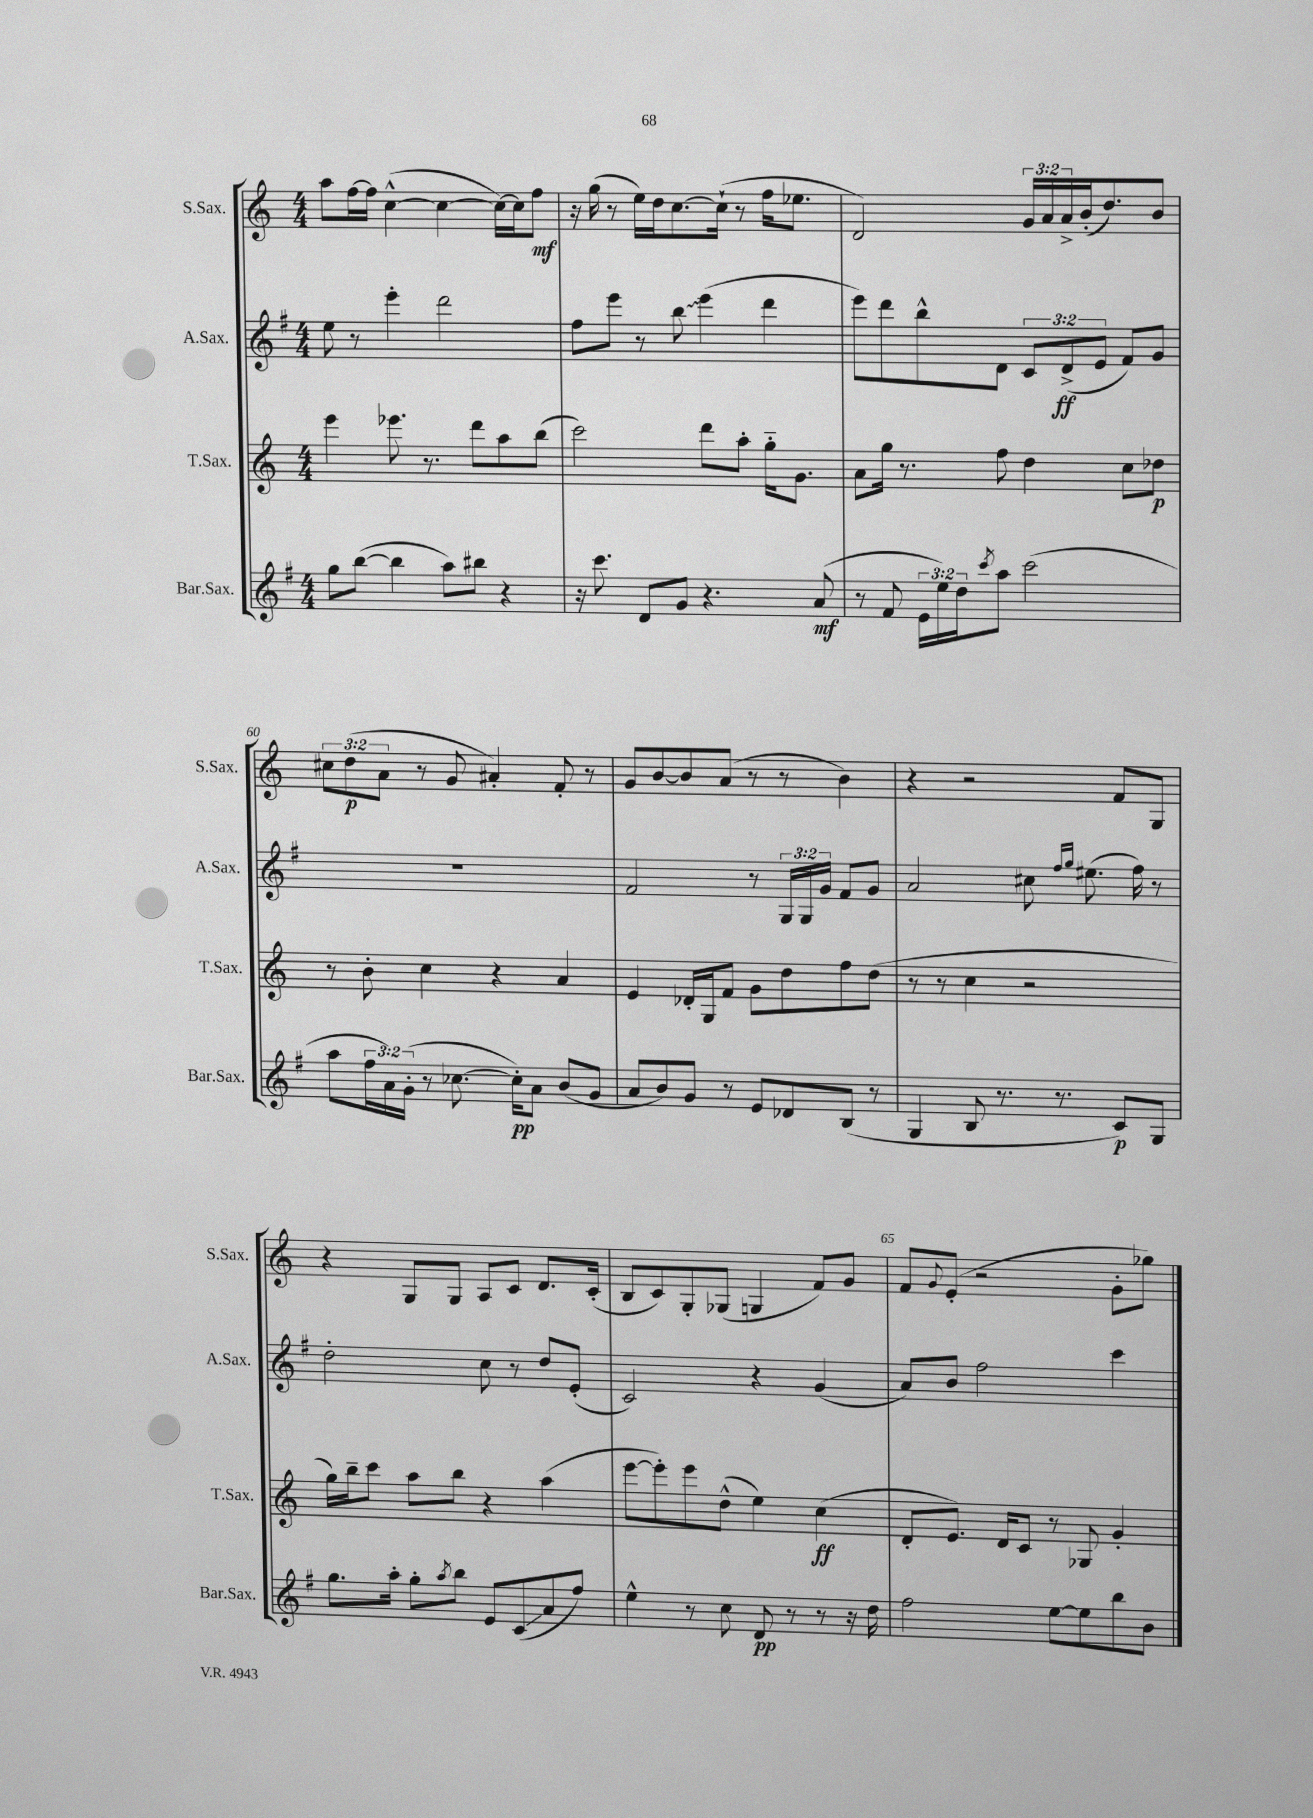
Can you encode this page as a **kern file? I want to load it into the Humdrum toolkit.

**kern	**kern	**kern	**kern
*staff4	*staff3	*staff2	*staff1
*clefG2	*clefG2	*clefG2	*clefG2
*k[f#]	*k[]	*k[f#]	*k[]
*M4/4	*M4/4	*M4/4	*M4/4
8gg	4eee	8ee	8aa
([8bb	.	8r	[16ff
.	.	.	16ff]
4bb]	8.eee-	4eee'	([4cc^^
.	8.r	.	.
8aa)	.	2ddd	4cc_
8bb#	8ddd	.	.
4r	8aa	.	16cc_)
.	.	.	16cc]
.	(8bb	.	8ff
=	=	=	=
16r	2ccc)	8ff#	16r
8.ccc	.	.	(16gg
.	.	8eee	8r
8d	.	8r	16ee)
.	.	.	16dd
8g	.	8bb	[8.cc
4.r	8ddd	(4eee	.
.	.	.	(16cc`]
.	8aa'	.	8r
.	16gg'~	4ddd	16ff
.	8.g	.	8.ee-
(8a	.	.	.
=	=	=	=
8r	8a	8eee)	2d)
8f#	16gg	8ddd	.
.	8.r	.	.
24e	.	8bb^^	.
24ee)	.	.	.
24dd	.	.	.
8qccc	.	.	.
8aa	8ff	8d	.
(2ccc	4dd	12c	24g
.	.	.	24a
.	.	(12d^	24a^
.	.	.	(16b'
.	.	12e	.
.	.	.	8.dd)
.	8cc	8f#)	.
.	8dd-	8g	8b
=	=	=	=
8aa	8r	1r	12cc#
.	.	.	(12dd
24ff#	8b'	.	.
24a)	.	.	12a
(24g'	.	.	.
8r	4cc	.	8r
[8.cc-	.	.	8g
.	4r	.	4a#')
16cc-'])	.	.	.
8a	.	.	.
(8b	4a	.	8f'
8g	.	.	8r
=	=	=	=
8a	4e	2f#	8g
8b)	.	.	[8b
8g	16d-'	.	8b]
.	16G	.	.
8r	8f	.	(8a
8e	8g	8r	8r
8d-	8dd	24G	8r
.	.	24G	.
.	.	24g	.
(8B	8ff	8f#	4b)
8r	(8dd	8g	.
=	=	=	=
4G	8r	2a	4r
.	8r	.	.
8B	4cc	.	2r
8.r	.	.	.
.	2r	8cc#	.
8.r	.	.	.
.	.	16qqff#	.
.	.	16qqgg	.
.	.	(8.ee#	.
8c)	.	.	8f
.	.	16ff#)	.
8G	.	8r	8G
=	=	=	=
8.gg	16gg)	2dd'	4r
.	16bb~	.	.
.	8ccc	.	.
16aa'	.	.	.
8gg'	8aa	.	8G
8qaa	.	.	.
8bb	8bb	.	8G
8e	4r	8cc	8A
(8c	.	8r	8c
8a	(4aa	8dd	8.d
8ff#)	.	(8e'	.
.	.	.	(16c'
=	=	=	=
4ee^^	[8eee	2c)	8B
.	8eee'])	.	8c)
8r	8eee	.	8G'
8cc	(8dd^^	.	(8G-
8d	4ee)	4r	4G
8r	.	.	.
8r	(4cc	(4g	8f)
16r	.	.	8g
16dd	.	.	.
=	=	=	=
2ff#	8d'	8a)	8f
.	.	.	8qqg
.	8.e)	8b	(8e'
.	.	2ff#	2r
.	16d	.	.
.	8c	.	.
[8ee	8r	.	.
8ee]	8G-	.	.
8bb	4g'	4ccc	8g'
8b	.	.	8gg-)
==	==	==	==
*-	*-	*-	*-
